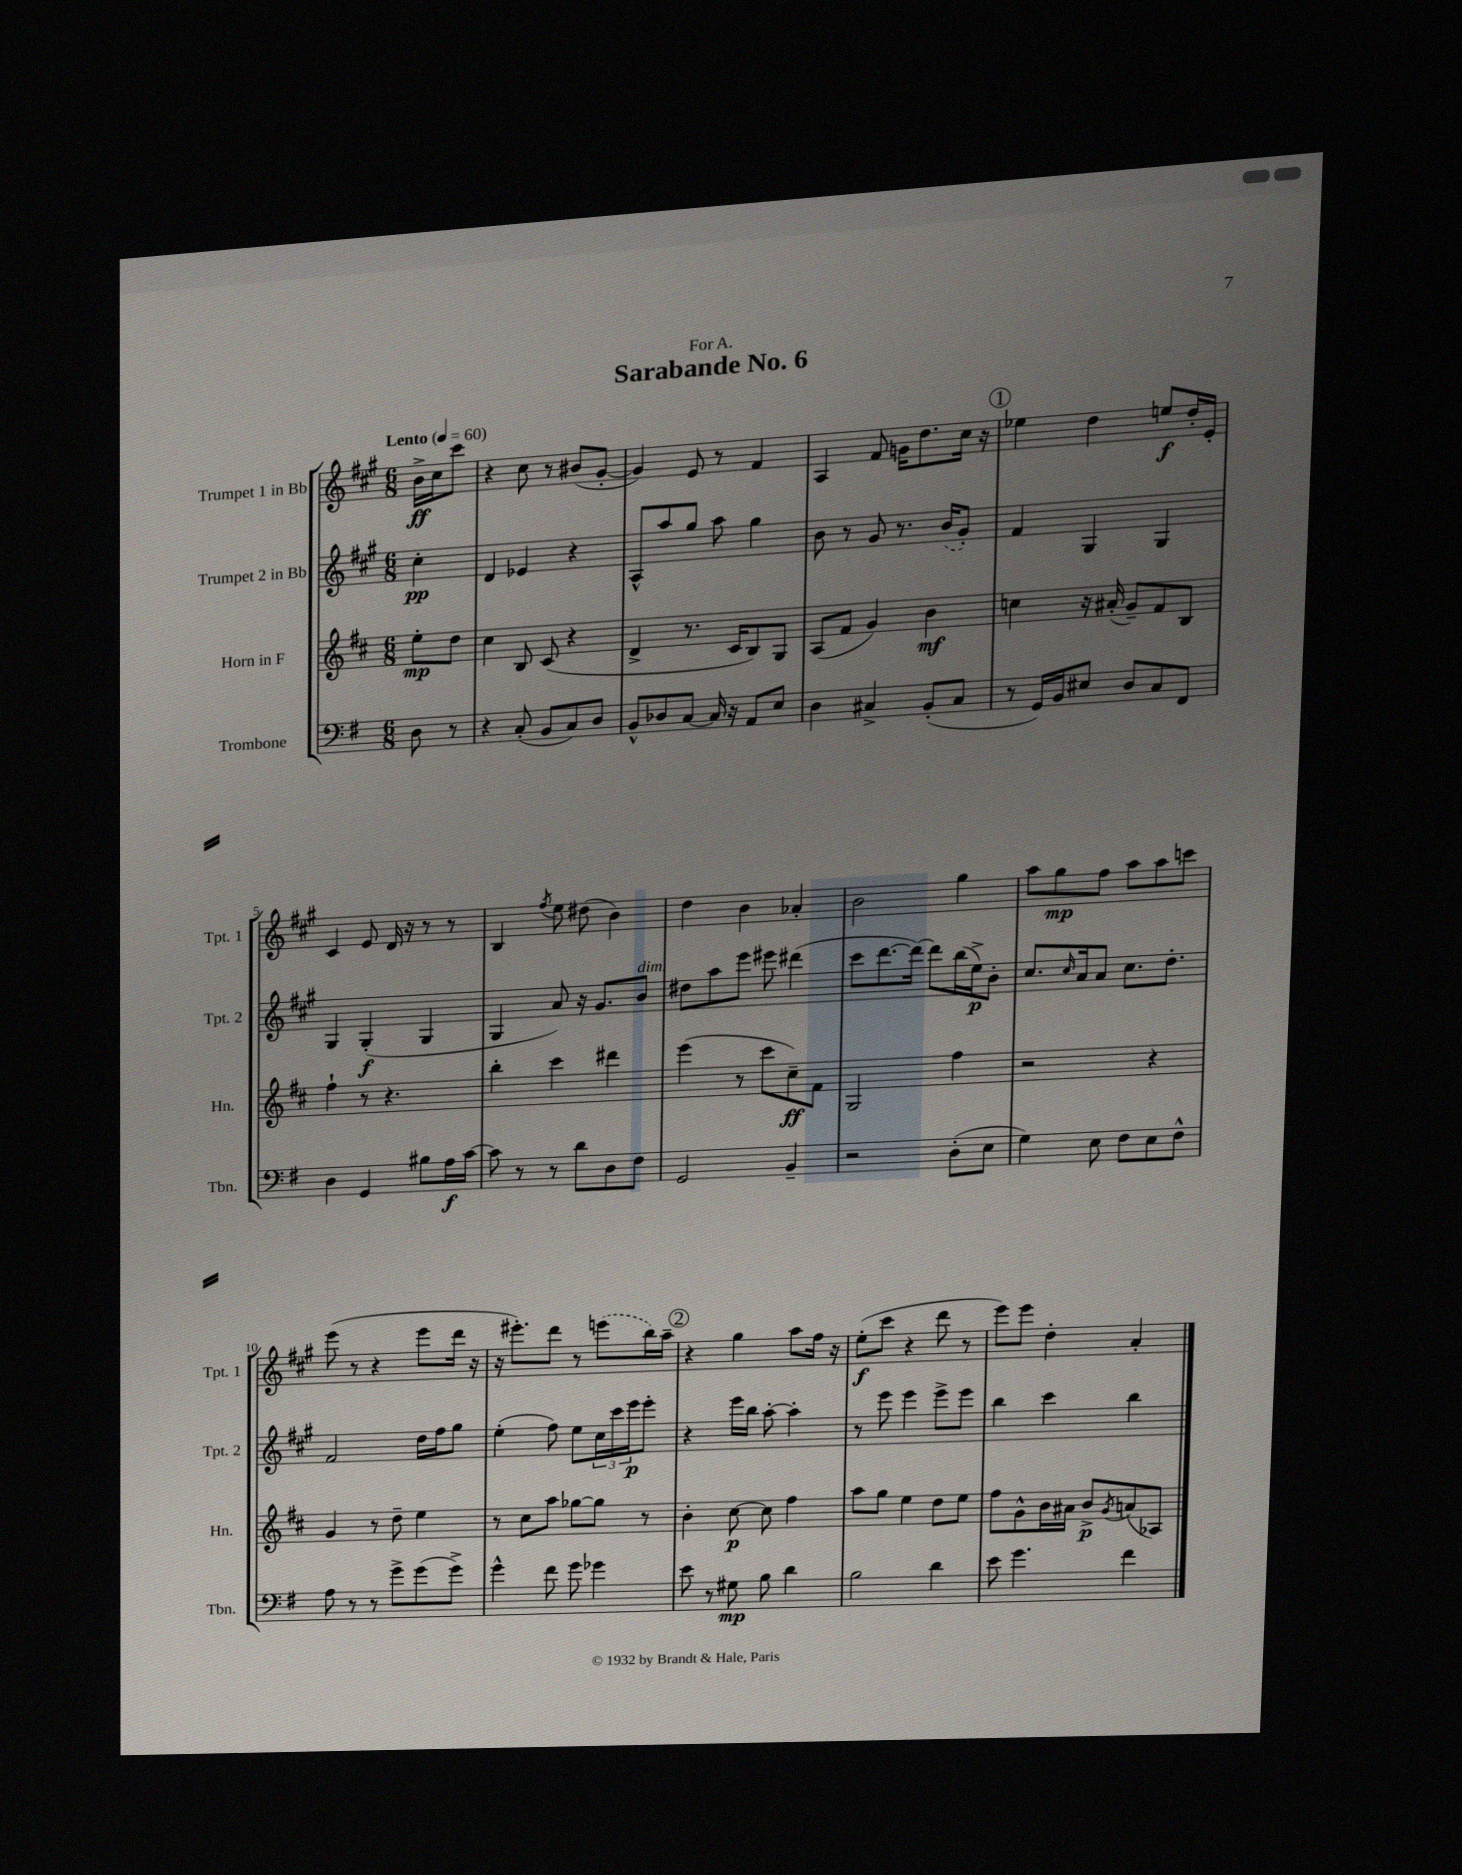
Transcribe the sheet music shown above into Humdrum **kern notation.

**kern	**kern	**kern	**kern
*staff4	*staff3	*staff2	*staff1
*clefF4	*clefG2	*clefG2	*clefG2
*k[f#]	*k[f#c#]	*k[f#c#g#]	*k[f#c#g#]
*M6/8	*M6/8	*M6/8	*M6/8
*MM60	*MM60	*MM60	*MM60
8D\	8ee'\L	4cc#'\	16b^\LL
.	.	.	16cc#\J
8r	8dd\J	.	8ccc#\J
=	=	=	=
4r	4cc#\	4d/	4r
(8C'/	8B/	4e-/	8cc#\
8BB/L	(8c#/	.	8r
8C/)	4r	4r	(8b#/L
8D/J	.	.	[8g#'/J
=	=	=	=
8BB^^/L	4d^/	8A^^/L	4g#/])
8D-/	.	8aa/	.
[8C/J	8.r	8gg#/J	8e/
16C/]	.	8aa\	8r
16r	16c#/LK	.	.
8AA/L	8B/)	4gg#\	4f#/
8E/J	8G/J	.	.
=	=	=	=
4D\	(8A/L	8b\	4A/
.	8f#/J	8r	.
4C#^/	4g/)	8g#/	8f#/
.	.	8.r	16g\LK
.	.	.	8.dd\
(8BB'/L	4b\	.	.
.	.	(16b/LK	.
8C#/J	.	8g#'/J)	16cc#\Jk
.	.	.	16r
=	=	=	=
8r	4cc\	4f#/	4ee-\
16GG/LL)	.	.	.
16BB/J	.	.	.
8E#/J	16r	4G#/	4dd\
.	(16a#'/	.	.
8D/L	8g~/L)	.	.
8C/	8f#/	4G#/	8ee/L
8FF#/J	8B/J	.	16dd'/L
.	.	.	16e'/JJ
=	=	=	=
4D\	4ff#`\	4G#/	4c#/
4GG/	8r	(4G#'/	8e/
.	4.r	.	16d/
.	.	.	16r
8B#\L	.	4G#/	8r
16A\L	.	.	8r
[16c\JJ	.	.	.
=	=	=	=
8c\]	4bb'\	4G#/	4B/
8r	.	.	.
.	.	.	8qff#/
8r	4ccc#\	8a/)	8ee\
8d\L	.	16r	(8dd#\
.	.	8.g#/L	.
8D\	4ddd#\	.	4b\)
8F#\J	.	8b/J	.
=	=	=	=
2GG/	(4eee\	8dd#\L	4dd\
.	.	8aa\	.
.	8r	8eee\J	4b\
.	8ccc#\L	8eee#\	.
4BB~/	8cc#~\)	(4ddd#\	4a-'/
.	8f#\J	.	.
=	=	=	=
2r	2G/	8ccc#\L	2b\
.	.	[8.ddd\	.
.	.	16ddd\_Jk)	.
.	.	8ddd\]L	.
(8D'\L	4ff#\	(16bb\L	4gg#\
.	.	16ee^\J)	.
8E\J	.	8b'\J	.
=	=	=	=
4G\)	2r	8.cc#/L	8aa\L
.	.	.	8gg#\
.	.	16qqcc#/	.
.	.	16a/k	.
8E\	.	8a/J	8ff#\J
8F#\L	.	8.cc#\L	8aa\L
8E\	4r	.	8aa\
.	.	8.dd'\J	.
8F#^^\J	.	.	8ccc\J
=	=	=	=
8A\	4g/	2f#/	(8eee\
8r	.	.	8r
8r	8r	.	4r
8g^\L	8dd~\	.	.
(8g\	4ee\	16dd\LL	8eee\L
.	.	16ff#\J	.
8g^\J)	.	8gg#\J	16ddd\Jk
.	.	.	16r
=	=	=	=
4g^^\	8r	(4ee'\	16r
.	.	.	8.eee#'\L)
.	8cc#\L	.	.
8f#\	8aa\J	8ff#\)	8ddd\J
8g\	[8gg-\L	8ee\L	8r
4g-\	8gg-\]J	24cc#\L	(8eee\L
.	.	24ccc#\	.
.	.	24eee\J	.
.	8r	8eee'\J	16bb\L)
.	.	.	16aa~\JJ
=	=	=	=
8e\	4b'\	4r	4r
8r	.	.	.
8G#\	[8cc#\	16eee\LL	4gg#\
.	.	16bb\JJ	.
8B\	8cc#\]	[8aa'\	.
4d\	4ff#\	4aa'\]	8aa\L
.	.	.	16ff#\Jk
.	.	.	16r
=	=	=	=
2B\	8aa\L	8r	(8ee'\L
.	8gg\J	8eee\	8ccc#\J
.	4ee\	4eee\	4r
4d\	8dd\L	8eee^\L	8ddd\
.	8ee\J	8eee\J	8r
=	=	=	=
8e\	8ff#\L	4bb\	8eee\L)
4.g\	8g^^\	.	8eee\J
.	16b\L	4ccc#\	4dd'\
.	16a#\JJ	.	.
.	8b^/L	.	.
.	8qg/	.	.
4f#\	(8a/	4bb\	4a'/
.	8A-/J)	.	.
==	==	==	==
*-	*-	*-	*-
